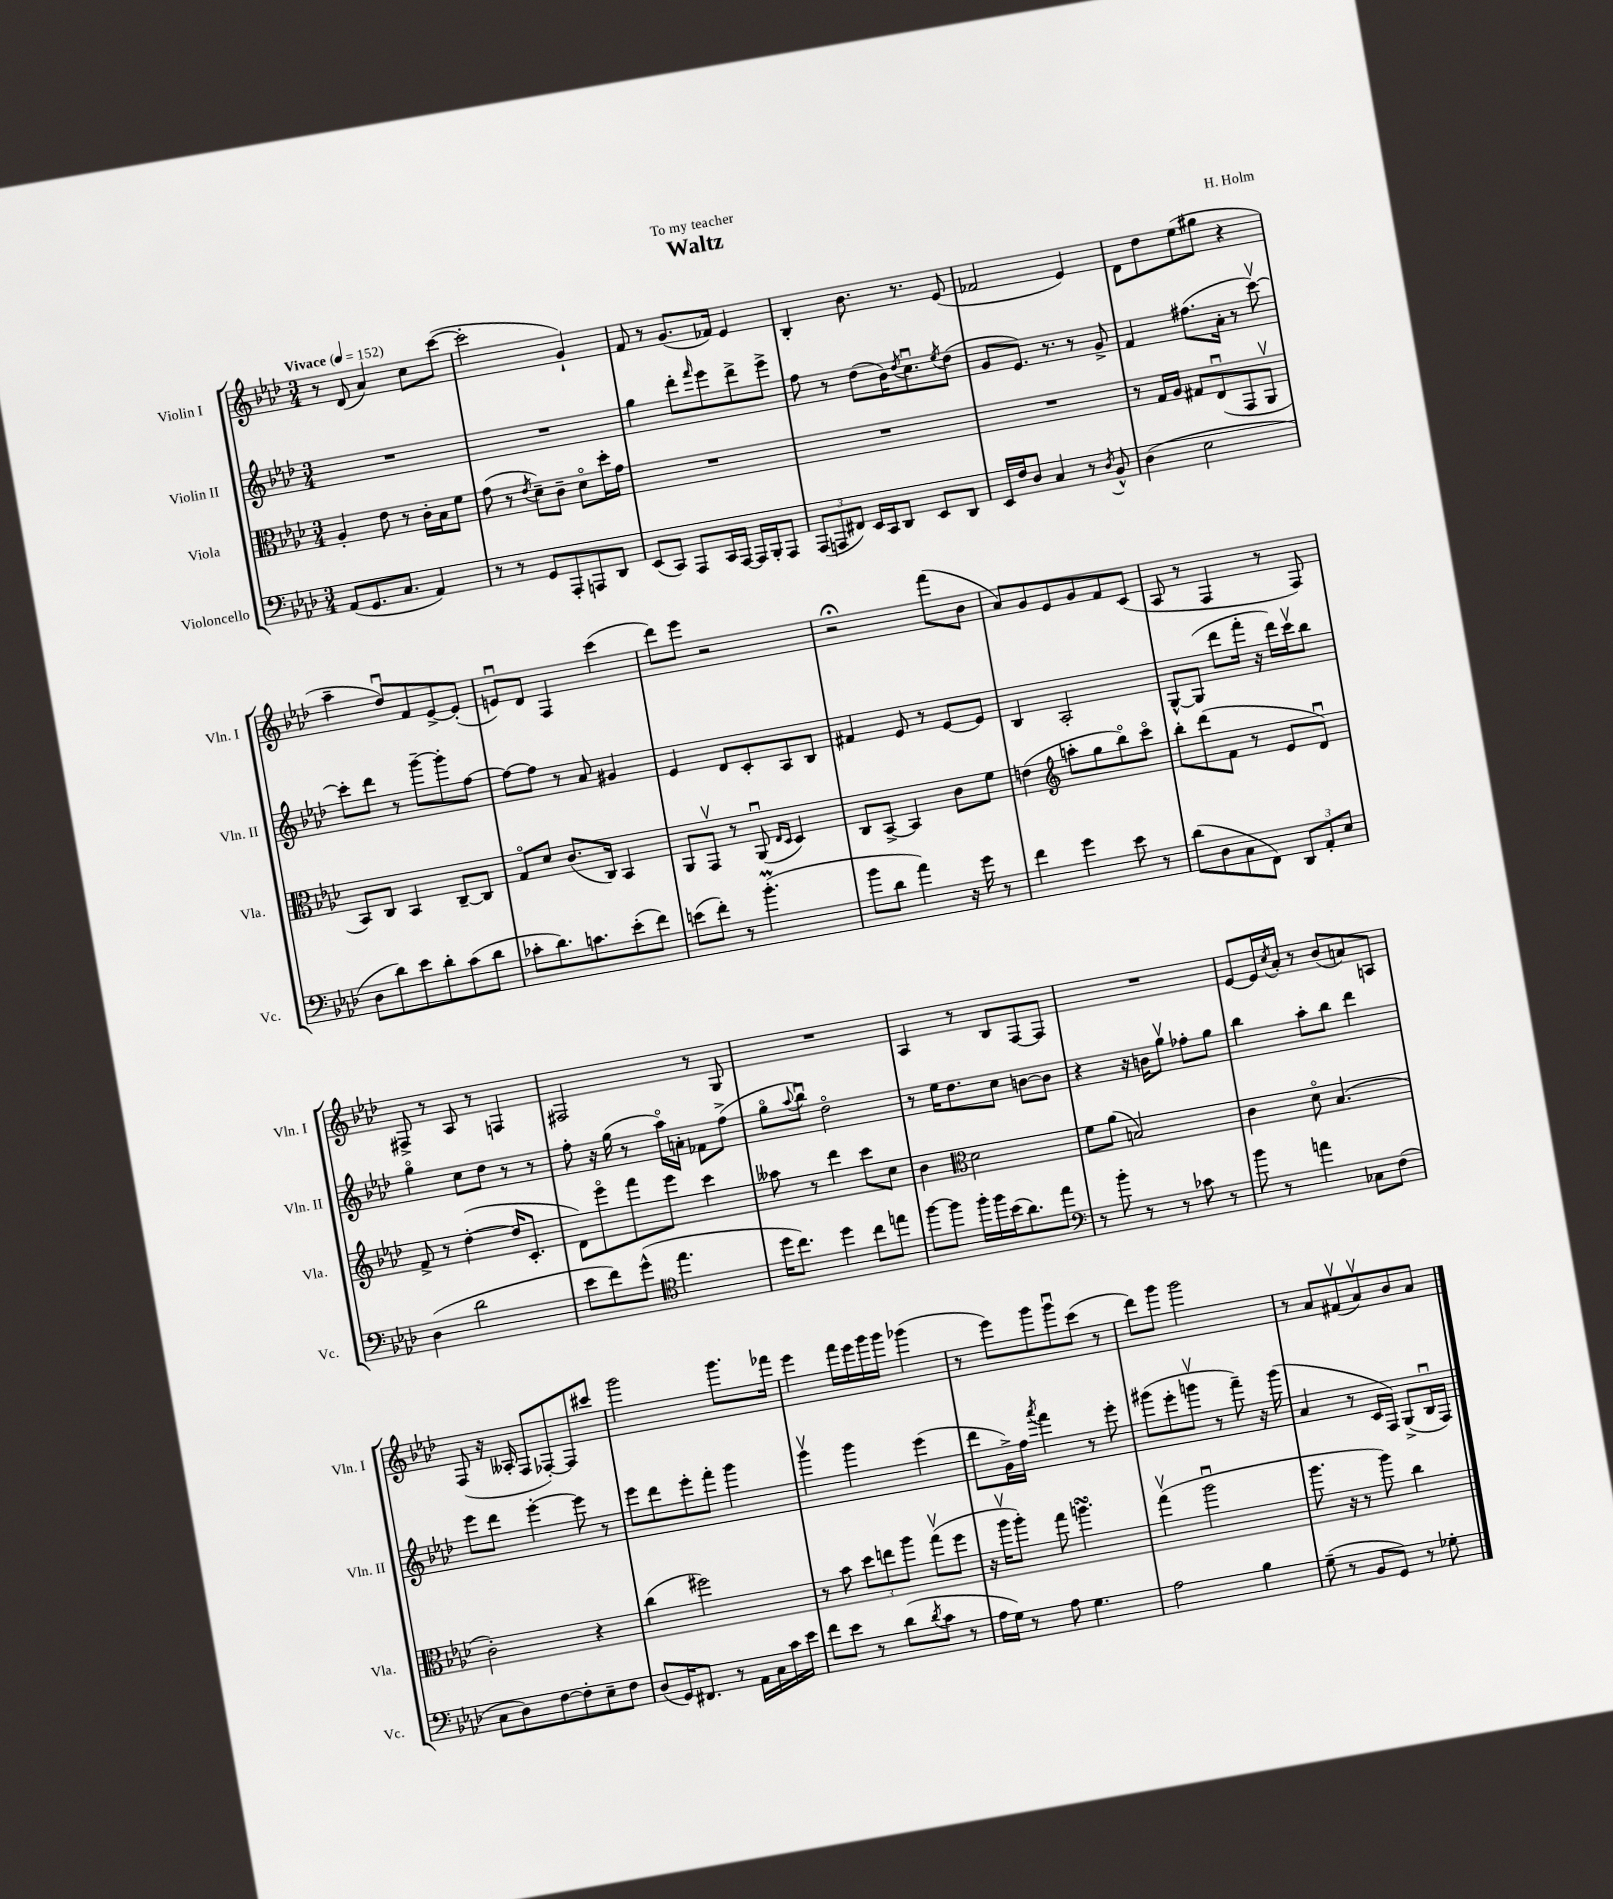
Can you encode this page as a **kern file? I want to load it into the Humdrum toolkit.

**kern	**kern	**kern	**kern
*part4	*part3	*part2	*part1
*staff4	*staff3	*staff2	*staff1
*I"Violoncello	*I"Viola	*I"Violin II	*I"Violin I
*I'Vc.	*I'Vla.	*I'Vln. II	*I'Vln. I
*clefF4	*clefC3	*clefG2	*clefG2
*k[b-e-a-d-]	*k[b-e-a-d-]	*k[b-e-a-d-]	*k[b-e-a-d-]
*M3/4	*M3/4	*M3/4	*M3/4
*MM152	*MM152	*MM152	*MM152
=1	=1	=1	=1
!	!	!	!LO:TX:a:B:t=Vivace
(8AA-/L	4A-'/	2.r	8r
8.GG/	.	.	(8d-/
.	8e-\	.	4a-/)
8.C/J	.	.	.
.	8r	.	.
4AA-/)	16c'\LL	.	8cc\L
.	16B-\J	.	.
.	8f\J	.	([8ccc\J
=2	=2	=2	=2
8r	(8g\	2.r	2ccc'\]
8r	8r	.	.
.	8qe-/	.	.
8GG/L	8d-~\L)	.	.
8AAA-'/	8c~\J	.	.
8AAAn/	8d-\L	.	4g`/)
8DD-/J	16dd-'\L	.	.
.	16g\JJ	.	.
=3	=3	=3	=3
(8EE-/L	2.r	4gg\	8f/
8CC/J)	.	.	8r
8AAA-/L	.	8ddd-'\L	(8.g/L
.	.	16qqfff/	.
16CC/L	.	8eee-\	.
[16AAA-/JJ	.	.	16f-X/Jk)
16AAA-/LL]	.	8ddd-^\	4e-/
16BBB-'/J	.	.	.
8AAA-/J	.	8eee-^\J	.
=4	=4	=4	=4
(12AAA-/L	2.r	8ff\	4B-'/
12AAAn/	.	.	.
.	.	8r	.
12FF#X/J)	.	.	.
16EE-/LL	.	(8dd-\L	8.b-\
16CC/J	.	.	.
8DD-/J	.	16b-\K)	.
.	.	8qdd-/	.
.	.	8.ccu\	8.r
8EE-/L	.	.	.
.	.	8qee-/	.
8DD-/J	.	(8dd-\J	(8e-/
=5	=5	=5	=5
16EE-/LL	2.r	8g/L	2f-X/
16F/J	.	.	.
8D-/J	.	8.e-/J)	.
4C/	.	.	.
.	.	8.r	.
8r	.	8r	4e-/)
8qD-/	.	.	.
8BB-^^/	.	8g^/	.
=6	=6	=6	=6
(4D-\	8r	4f/	8d-\L
.	16G/LL	.	8dd-\
.	16A-/JJ	.	.
2E-\	8G#X/L	(8.ff#X\L	(8ee-\
.	(8E-u/	.	8gg#X\J
.	.	16a-'\Jk	.
.	8GG/	8r	4r
.	8AA-v/J	[8cccv\)	.
!!LO:LB:g=z
=7	=7	=7	=7
8D-\L	8BB-/L)	8ccc'\L]	4aa-~\
8d-\)	8C/J	8ddd-\J	.
8e-\	4BB-/	8r	8dd-u/L)
8d-'\	.	[8ggg~\L	8f/
(8c\	[8C~/L	8ggg'\]	[8e-^/
8d-\J	8C/J]	[8ff\J	(8e-'/J]
=8	=8	=8	=8
8c-X'\L	8G/L	8ff\L_	8enu/L)
8.d-\)	8d-/J	8ff\J]	8d-/J
.	(8.c/L	8r	4F/
8.cn\	.	.	.
.	.	8a-/	.
.	16C/Jk)	.	.
(8e-'\	4BB-/	4g#X/	(4ccc\
8f\J)	.	.	.
=9	=9	=9	=9
(8en\L	8AA-/L	4e-/	8ddd-\L)
8f'\J)	8GGv/J	.	8eee-\J
8r	8r	8d-/L	2r
(4.b-M'\	(8AA-u/	8c'/	.
.	16qqE-/LL	.	.
.	16qqD-/JJ	.	.
.	4D-/)	8A-/	.
.	.	8B-/J	.
=10	=10	=10	=10
8b-\L	8C/L	4f#X/	2r;<
8d-\J	[8BB-^/J	.	.
4a-\)	4BB-/]	8e-/	.
.	.	8r	.
16r	8c\L	[8e-/L	(8fff\L
16g\	.	.	.
8r	8f\J	8e-/J]	8b-\J
=11	=11	=11	=11
4f\	(4en\	4B-/	8a-/L)
.	.	.	8g/
*	*clefG2	*	*
4g\	8aan'\L	2A-'/	8e-/
.	8gg\	.	8g/
8e-\	8bb-\)	.	8f/
8r	8ccc\J	.	(8c/J
=12	=12	=12	=12
(8d-\L	8bb-'\L	[8G^^/L	8A-/
8D-\	(8ddd-\	(8G/J]	8r
8C\	8f\J	8ddd-\L	4F/
8FF\J)	8r	16fff'\Jk	.
.	.	16r	.
12DD-/L	8e-/L	16ddd-\LL)	8r
.	.	16cccv\J	.
12AA-'/	.	.	.
.	8d-u/J)	8bb-\J	8F/)
12E-/J	.	.	.
!!LO:LB:g=z
=13	=13	=13	=13
(4D-\	8f^/	4gg\	8F#X^/
.	8r	.	8r
2d-\	([4dd-'\	8cc\L	8A-/
.	.	8dd-\J	8r
.	16dd-/KL]	8r	4Fn/
.	8.c'/J	.	.
.	.	8r	.
=14	=14	=14	=14
8e-\L	8d-\L)	8ff'\	2F#X/
8f\)	8eee-\	16r	.
.	.	(16gg\	.
(8g^^\J	8fff\	8r	.
*clefC4	*	*	*
4.ee-\	8eee-\J	16aa-\LL)	.
.	.	16an'\JJ	.
.	4ccc\	8f-X\L	8r
.	.	(8ff^\J	8G/
=15	=15	=15	=15
16dd-\KL	8aa--X\	8gg\L	2.r
8.cc\J)	.	.	.
.	.	8qqaa-/	.
.	8r	8bb-u\J)	.
4dd-\	4ddd-\	2dd-\	.
8cc\L	8ccc\L	.	.
8een\J	8cc\J	.	.
=16	=16	=16	=16
[8ff\L	4b-\	8r	4A-/
8ff\J]	.	16ee-\KL	.
.	.	8.dd-\	.
*	*clefC3	*	*
16ff'\LL	2d-\	.	8r
16ff\	.	.	.
(16b-\J	.	8cc\J	8B-/L
8.a-\)	.	.	.
.	.	[8bn\L	[8F/
8ee-\J	.	8b\J]	8F/J]
=17	=17	=17	=17
*clefF4	*	*	*
8r	8f\L	4r	2.r
8b-'\	(8a-\J	.	.
8r	2Bn/)	16r	.
.	.	16bn\KL	.
8r	.	8ggv\J	.
8c-X\	.	8ff-X'\L	.
8r	.	8gg\J	.
=18	=18	=18	=18
8b-\	4c\	4bb-\	[8e-/L
8r	.	.	16e-/L]
.	.	.	8qcc/
.	.	.	16a-'/JJ
4an\	8d-\	8aa-'\L	8r
.	(4.B-/	8bb-\J	(8b-/L
8C-X\L	.	4ddd-\	8an/)
(8F\J	.	.	8An/J
!!LO:LB:g=z
=19	=19	=19	=19
8C\L	2c'\)	8eee-\L	(8F/
8D-\)	.	8ddd-\J	16r
.	.	.	16A--X'/
[8F\	.	[4eee-'\	8F/L
8F'\]	.	.	[8F-X'/)
8E-~\	4r	8eee-\]	8F-/]
8F\J	.	8r	8ccc#X/J
=20	=20	=20	=20
(8D-/L	(4cc\	8eee-\L	2ggg\
16GG/K)	.	8ddd-\	.
8.FF#X/J	.	.	.
.	2ff#X\)	8eee-'\	.
8r	.	8fff'\J	.
16AA-\LL	.	4ggg\	8.ggg\L
16C\	.	.	.
16c\	.	.	.
16e-\JJ	.	.	16fff-X\Jk
=21	=21	=21	=21
8f\L	8r	4gggv\	4eee-\
8e-\J	8b-\	.	.
8r	12dd-\L	4ggg\	16fff\LL
.	.	.	16eee-\
.	12een\	.	.
(8d-\L	.	.	16ggg\
.	12aa-\J	.	.
.	.	.	16ggg\JJ
8qd-/	.	.	.
8c\J	(8ggv\L	(4eee-\	(4ggg-X\
8r	8ff\J	.	.
=22	=22	=22	=22
16A-\LL	16r	8ddd-\L	8r
16G\JJ)	16aa-v\KL	.	.
8r	8aa-'\J)	16g^\L)	8eee-\L)
.	.	16ff\JJ	.
.	.	8qaaa-/	.
8A-\	8gg\	4fff\	8ggg\
4.G\	4.aansSsS\	.	8gggu\
.	.	8r	(8ccc\J
.	.	8eee-'\	8r
=23	=23	=23	=23
2A-\	(4ggv\	(8ggg#X\L	8ddd-\L)
.	.	8eee-'\	8ggg\J
.	2aa-u\	8gggnv\J	2ggg\
.	.	8r	.
4B-\	.	8fff~\)	.
.	.	16r	.
.	.	(16ggg\	.
=24	=24	=24	=24
(8G~\	8.aa-\	4a-/	8r
8r	.	.	8a-/L
.	16r	.	.
8BB-/L	8r	8r	(8f#Xv/
8GG/J)	8aa-\)	16c/LL	8a-v/)
.	.	16F/JJ)	.
8r	4cc\	(8G^/L	8b-/
8G-X'\	.	16B-u/L	8a-/J
.	.	16F/JJ)	.
==	==	==	==
*-	*-	*-	*-
